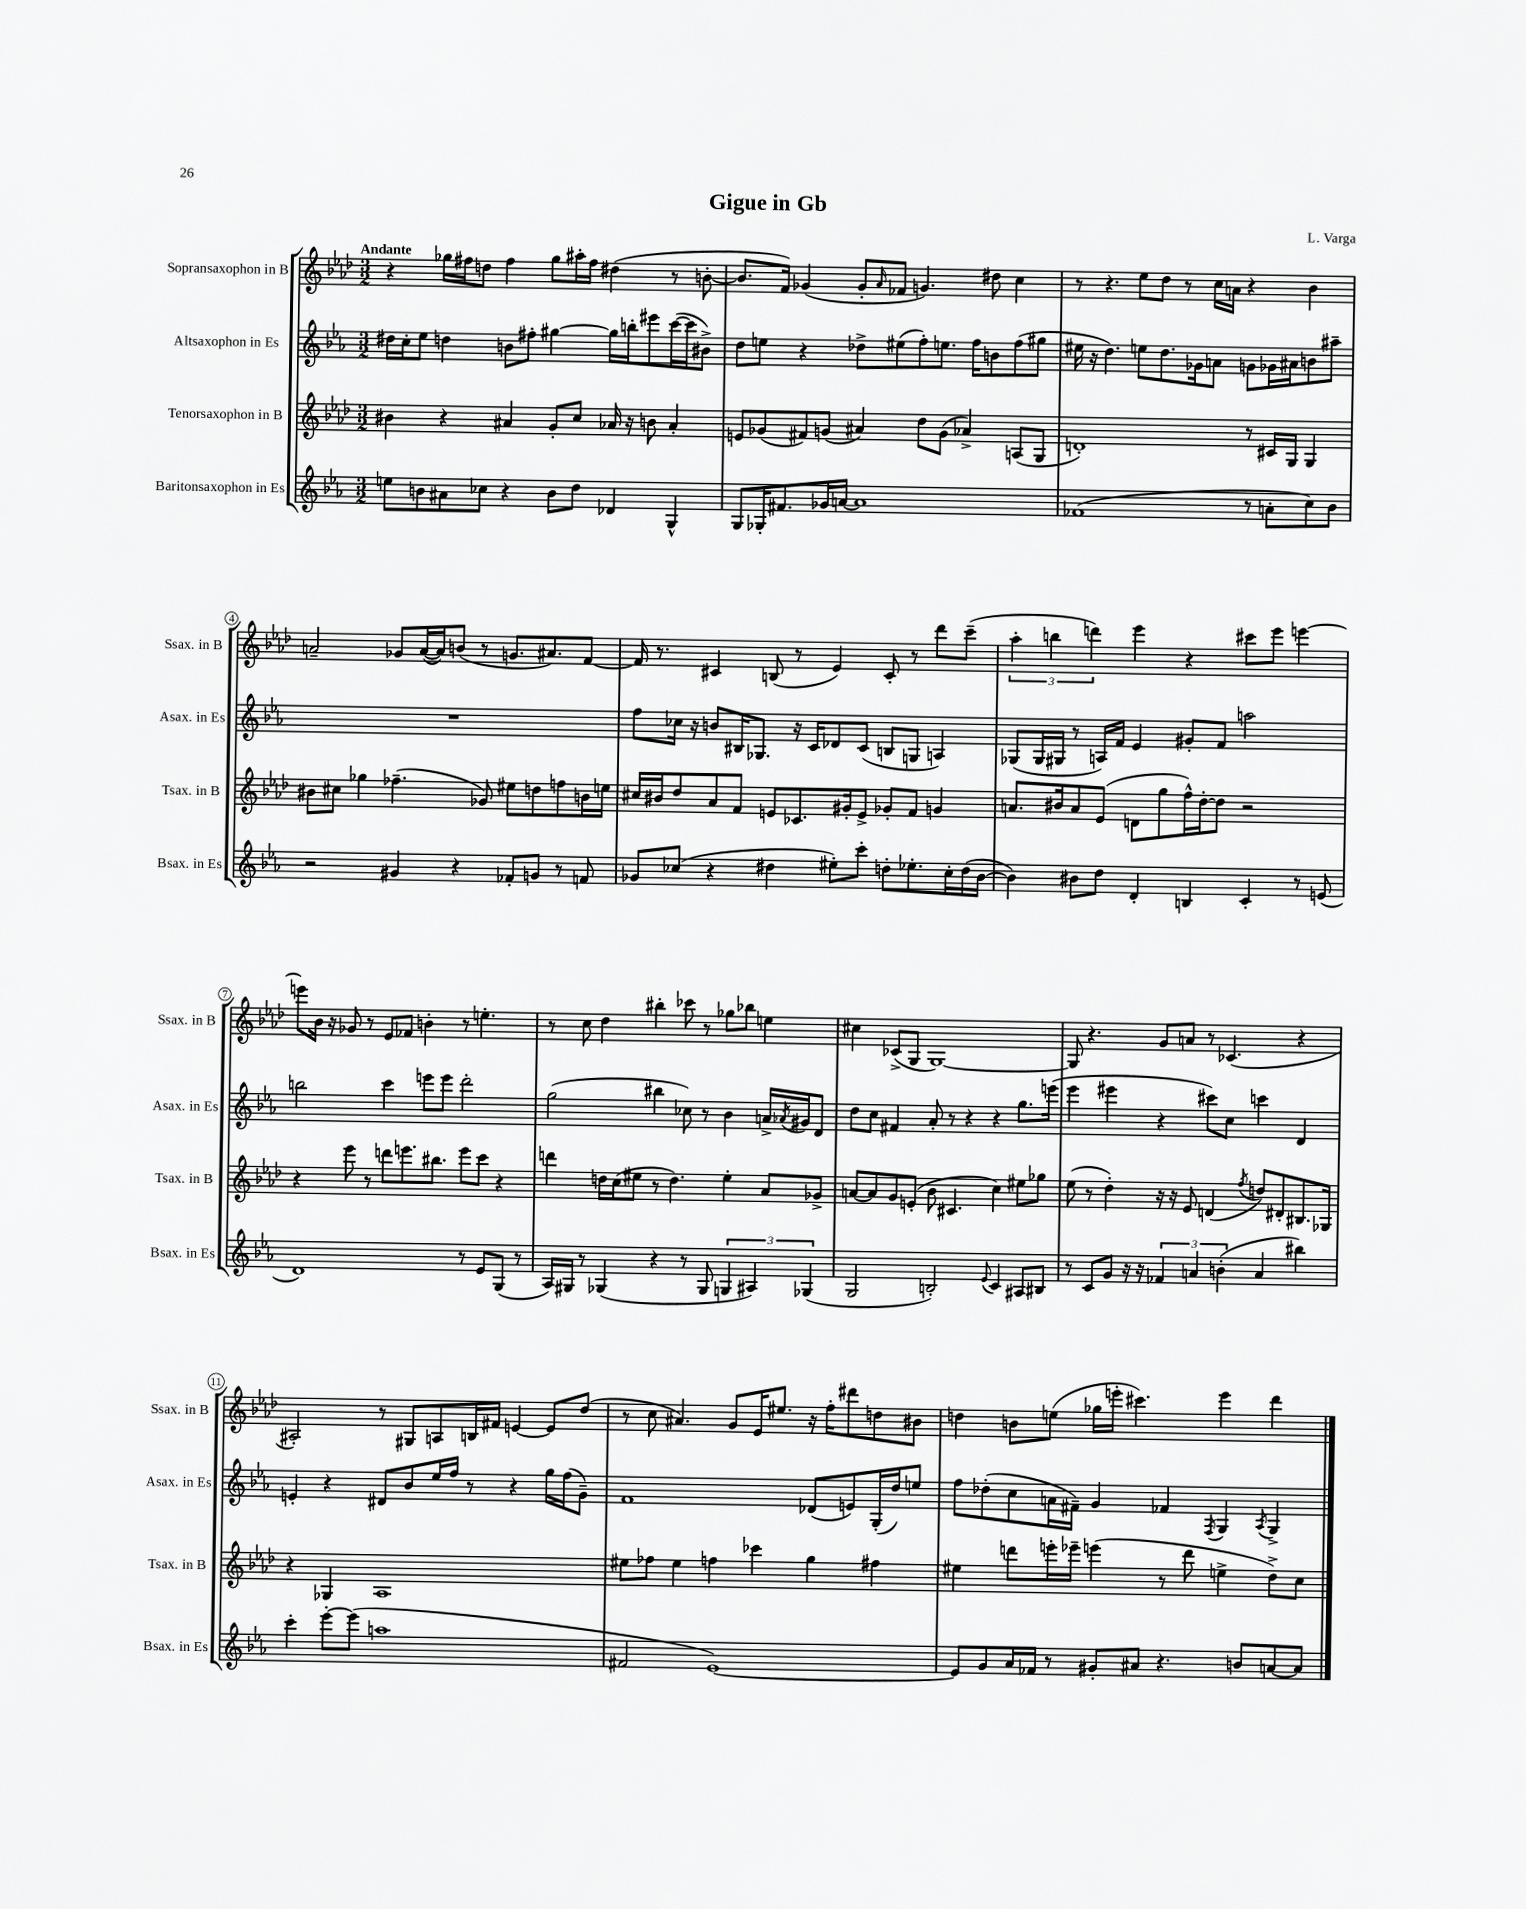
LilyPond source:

\header { title = "Gigue in Gb" composer = "L. Varga" }
<<
\new StaffGroup <<
\new Staff = "s0" \with { instrumentName = "Sopransaxophon in B" shortInstrumentName = "Ssax. in B" } {
    \clef treble \key aes \major \numericTimeSignature \time 3/2 \tempo "Andante"
    r4 ges''16 fis''16 d''8 fis''4 ges''8 ais''16-. fis''16 dis''4( r8 b'8~-. |
    b'8. f'16) ges'4( ges'8-. \grace { aes'16 } fes'8 g'4.) dis''8 c''4 |
    r8 r4. ees''8 des''8 r8 c''16 a'16 r4 bes'4 |
    a'2-- ges'8 a'16~( a'16) b'8( r8 g'8. ais'8.) f'8~ |
    f'16 r8. cis'4 b8( r8 ees'4) cis'8-. r8 des'''8 c'''8--( |
    \tuplet 3/2 { aes''4-. b''4 d'''4) } ees'''4 r4 cis'''8 ees'''8 e'''4~ |
    e'''8 bes'16 r16 ges'8 r8 ees'8 fes'8 b'4-. r8 e''4.-. |
    r8 c''8 des''4 bis''4-. ces'''8 r8 ges''8 bes''8 e''4 |
    cis''4 ces'8->( g8 g1~) |
    g8 r4. g'8 a'8 r8 ces'4.( r4 |
    ais2-.) r8 gis8 a8 b16 fis'16 e'4~ e'8 des''8( |
    r8 c''8 ais'4.) g'8 ees'16 eis''8. r16 f''16-. dis'''8 d''8 bis'8 |
    d''4 b'8 e''8( ges''16 e'''16-. cis'''4.) e'''4 des'''4 \bar "|." |
}
\new Staff = "s1" \with { instrumentName = "Altsaxophon in Es" shortInstrumentName = "Asax. in Es" } {
    \clef treble \key ees \major \numericTimeSignature \time 3/2
    dis''16 c''16-. ees''8 d''4 b'8 fis''8-. gis''4~ gis''16 b''16-. eis'''8 c'''16~( c'''16 bis'8->) |
    d''8 e''8 r4 des''8-> eis''8( f''8-.) e''8. f''16 b'8 f''8( gis''8 |
    eis''16 r16 d''4.) e''8 d''8. ges'16 a'8 g'8 ges'16 ais'16 b'8 ais''8-- |
    R1. |
    f''8 ces''16 r16 b'8 bis16 ges8. r16 c'16 des'8 c'8( b8 g8 a4) |
    ges8( ges16 gis16 r8 a16) f'16 ees'4 gis'8-. f'8 a''2 |
    b''2 c'''4 e'''8 e'''8 d'''2-. |
    g''2( bis''4 ces''8) r8 bes'4 a'16-> \acciaccatura { aes'8 } gis'16 d'8 |
    d''8 c''8 fis'4 aes'8-. r8 r4 r4 g''8. e'''16( |
    ees'''4 eis'''4 r4 cis'''8) c''8 c'''4 d'4 |
    e'4-. r4 dis'8 bes'8 ees''16 f''16 r8 r4 g''16 f''16( g'8--) |
    f'1 des'8( e'8) g16-.( d''16) e''8 |
    f''8 des''8-.( c''8 a'16 fis'16--) g'4 fes'4 \acciaccatura { f8 } g4 \acciaccatura { aes8 } g4-> \bar "|." |
}
\new Staff = "s2" \with { instrumentName = "Tenorsaxophon in B" shortInstrumentName = "Tsax. in B" } {
    \clef treble \key aes \major \numericTimeSignature \time 3/2
    bis'4 r4 ais'4 g'8-. c''8 aes'16 r16 b'8 aes'4-. |
    e'8 ges'8( fis'8) g'8( ais'4) des''8 g'8( aes'4->) a8( g8 |
    d'1-.) r8 cis'16 g16 g4 |
    bis'8 cis''8 ges''4 fes''4.--( ges'8) eis''8 d''8 f''8 b'16 e''16 |
    cis''16 bis'16 des''8 aes'8 f'8 e'8 ces'8. gis'16-. e'8-> ges'8-. f'8 g'4 |
    a'8. bis'16 a'8 ees'8( d'8 g''8 f''16-^) des''16~-. des''8 r2 |
    r4 ees'''8 r8 d'''8 e'''8. bis''8. e'''8 c'''8 r4 |
    d'''4 d''16 c''16( eis''8 r8 d''4.) eis''4-. aes'8 ges'8-> |
    a'8~ a'8 g'8 e'8-.( bes'8 cis'4. c''4) eis''8 ges''8 |
    ees''8( r8 des''4-.) r16 r16 ees'8 d'4( \acciaccatura { f''8 } d''8) dis'8-. bis8. ges16 |
    r4 ges4 aes1 |
    eis''8 fes''8 eis''4 f''4 ces'''4 g''4 fis''4 |
    eis''4 d'''8 e'''16-. ees'''16-- e'''4( r8 d'''8 e''4-> des''8->) c''8 \bar "|." |
}
\new Staff = "s3" \with { instrumentName = "Baritonsaxophon in Es" shortInstrumentName = "Bsax. in Es" } {
    \clef treble \key ees \major \numericTimeSignature \time 3/2
    e''8 b'8 ais'8 ces''8 r4 b'8 d''8 des'4 g4-^ |
    g8 ges16-. fis'8. ges'16 a'16~ a'1 |
    fes'1( r8 a'8-. c''8) bes'8 |
    r2 gis'4 r4 fes'8-. g'8 r8 f'8 |
    ges'8 ces''8( r4 dis''4 eis''8-.) c'''8-. d''8-. ees''8.-. ces''16-. d''16( bes'16~ |
    bes'4) bis'8 d''8 d'4-. b4 c'4-. r8 e'8( |
    d'1) r8 ees'8 g8( r8 |
    aes16) gis16 r8 ges4( r4 r8 ges8 \tuplet 3/2 { g4 ais4) ges4( } |
    g2 b2-.) \appoggiatura { ees'8 } c'4 ais8 bis8 |
    r8 c'8 g'8 r16 r16 \tuplet 3/2 { fes'4 a'4 b'4-.( } a'4 bis''4) |
    c'''4-. ees'''8~-. ees'''8( a''1 |
    fis'2 ees'1~) |
    ees'8 g'8 aes'16 fes'16 r8 gis'8-. ais'8 r4. b'8 a'8~ a'8 \bar "|." |
}
>>
>>
\layout { \context { \Score \override BarNumber.stencil = #(make-stencil-circler 0.1 0.3 ly:text-interface::print) } }
